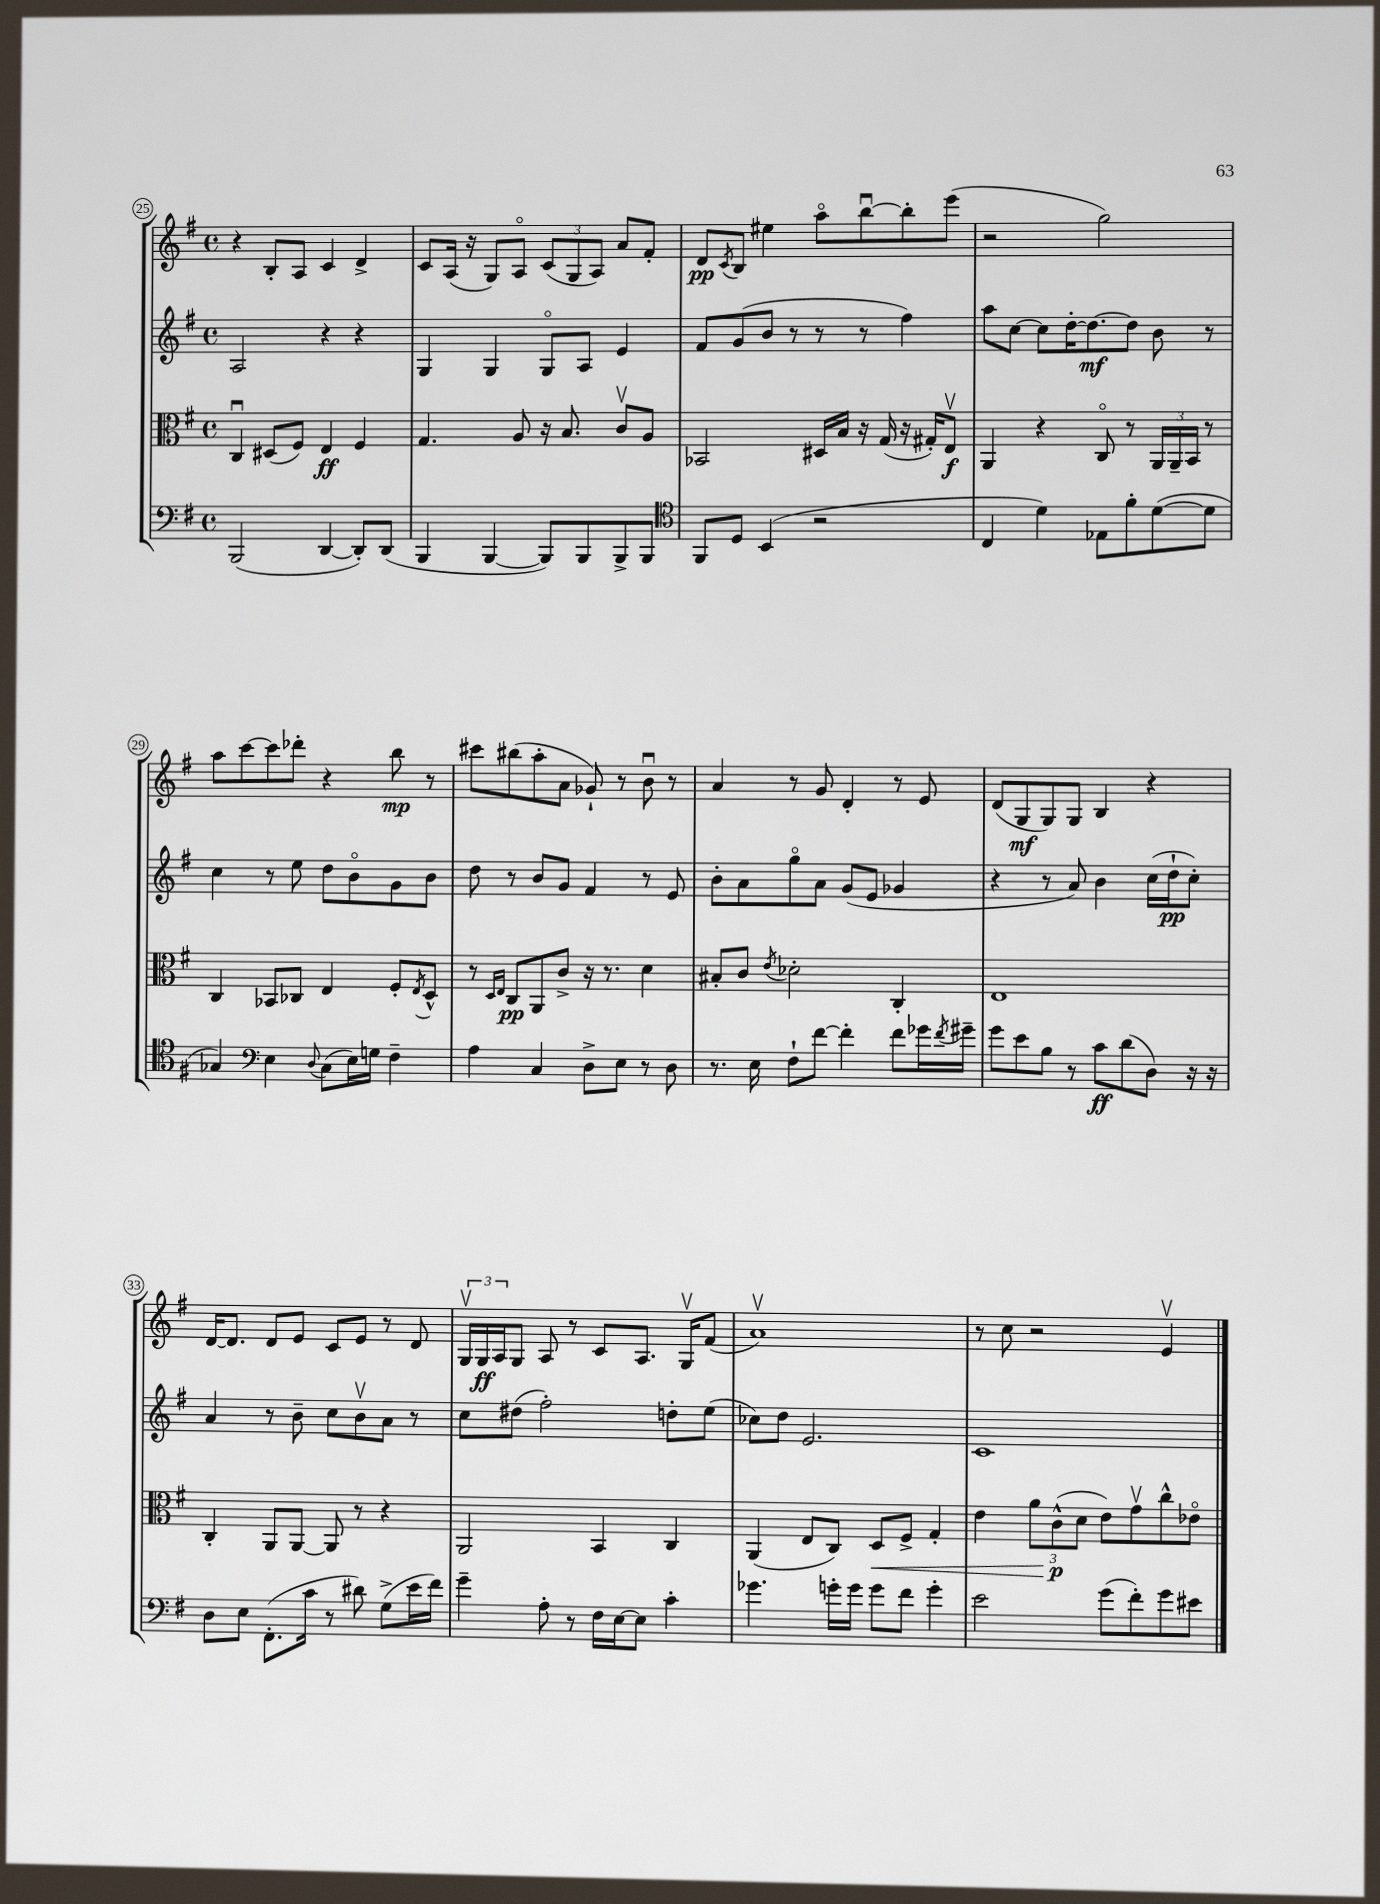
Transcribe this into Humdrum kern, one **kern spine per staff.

**kern	**dynam	**kern	**dynam	**kern	**dynam	**kern	**dynam
*part4	*part4	*part3	*part3	*part2	*part2	*part1	*part1
*staff4	*staff4	*staff3	*staff3	*staff2	*staff2	*staff1	*staff1
*clefF4	*	*clefC3	*	*clefG2	*	*clefG2	*
*k[f#]	*	*k[f#]	*	*k[f#]	*	*k[f#]	*
*M4/4	*	*M4/4	*	*M4/4	*	*M4/4	*
*met(c)	*	*met(c)	*	*met(c)	*	*met(c)	*
=25	=25	=25	=25	=25	=25	=25	=25
(2BBB/	.	4Cu/	.	2A/	.	4r	.
.	.	(8D#X/L	.	.	.	8B'/L	.
.	.	8F#/J)	.	.	.	8A/J	.
[4DD/	.	4E/	ff	4r	.	4c/	.
8DD'/L])	.	4F#/	.	4r	.	4d^/	.
(8DD/J	.	.	.	.	.	.	.
=26	=26	=26	=26	=26	=26	=26	=26
4BBB/	.	4.G/	.	4G/	.	8c/L	.
.	.	.	.	.	.	(16A/Jk	.
.	.	.	.	.	.	16r	.
[4BBB/	.	.	.	4G/	.	8G/L)	.
.	.	8A/	.	.	.	8A/J	.
8BBB/L])	.	16r	.	8G/L	.	(12c/L	.
.	.	8.B/	.	.	.	.	.
.	.	.	.	.	.	12G/	.
8BBB/	.	.	.	8A/J	.	.	.
.	.	.	.	.	.	12A/J)	.
8BBB^/	.	8cv/L	.	4e/	.	8a/L	.
8BBB/J	.	8A/J	.	.	.	8f#'/J	.
=27	=27	=27	=27	=27	=27	=27	=27
*clefC4	*	*	*	*	*	*	*
8FF#/L	.	2BB-X/	.	8f#/L	.	8d/L	pp
.	.	.	.	.	.	8qc/	.
8D/J	.	.	.	(8g/	.	8B/J	.
(4BB/	.	.	.	8b/J	.	4ee#X\	.
.	.	.	.	8r	.	.	.
2r	.	16D#X/LL	.	8r	.	8aa\L	.
.	.	16B/JJ	.	.	.	.	.
.	.	16r	.	8r	.	[8bbu\	.
.	.	(16G/	.	.	.	.	.
.	.	16r	.	4ff#\)	.	8bb'\]	.
.	.	16G#X'/KL)	.	.	.	.	.
.	.	8Ev/J	f	.	.	(8eee\J	.
=28	=28	=28	=28	=28	=28	=28	=28
4C/	.	4AA/	.	8aa\L	.	2r	.
.	.	.	.	[8cc\J	.	.	.
4d\)	.	4r	.	8cc\L]	.	.	.
.	.	.	.	[16dd'\K	.	.	.
.	.	.	.	8.dd\_	mf	.	.
8E-X\L	.	8C/	.	.	.	2gg\)	.
8f#'\	.	8r	.	8dd\J]	.	.	.
([8d\	.	24AA/LL	.	8b\	.	.	.
.	.	24AA~/	.	.	.	.	.
.	.	24BB/JJ	.	.	.	.	.
8d\J]	.	8r	.	8r	.	.	.
!!LO:LB:g=z
=29	=29	=29	=29	=29	=29	=29	=29
4G-X/)	.	4C/	.	4cc\	.	8aa\L	.
.	.	.	.	.	.	[8ccc\	.
*clefF4	*	*	*	*	*	*	*
4E\	.	8BB-X/L	.	8r	.	8ccc\]	.
.	.	8C-X/J	.	8ee\	.	8ddd-X'\J	.
8qqD/	.	.	.	.	.	.	.
(8C\L	.	4E/	.	8dd\L	.	4r	.
16E\L)	.	.	.	8b\	.	.	.
16Gn\JJ	.	.	.	.	.	.	.
4F#~\	.	8F#'/L	.	8g\	.	8bb\	mp
.	.	8qE/	.	.	.	.	.
.	.	8D^^/J	.	8b\J	.	8r	.
=30	=30	=30	=30	=30	=30	=30	=30
4A\	.	8r	.	8dd\	.	8ccc#X\L	.
.	.	16qqD/LL	.	.	.	.	.
.	.	16qqE/JJ	.	.	.	.	.
.	.	8C/L	pp	8r	.	(8bb#X\	.
4C/	.	8AA/	.	8b/L	.	8aa'\	.
.	.	8c^/J	.	8g/J	.	8a\J	.
8D^\L	.	16r	.	4f#/	.	8g-X`/)	.
.	.	8.r	.	.	.	.	.
8E\J	.	.	.	.	.	8r	.
8r	.	4d\	.	8r	.	8bu\	.
8D\	.	.	.	8e/	.	8r	.
=31	=31	=31	=31	=31	=31	=31	=31
8.r	.	8B#X'/L	.	8b'\L	.	4a/	.
.	.	8c/J	.	8a\	.	.	.
16E\	.	.	.	.	.	.	.
.	.	8qe/	.	.	.	.	.
8F#`\L	.	2d-X'\	.	8gg\	.	8r	.
[8f#\J	.	.	.	8a\J	.	8g/	.
4f#'\]	.	.	.	(8g/L	.	4d'/	.
.	.	.	.	8e/J	.	.	.
8f#\L	.	4C'/	.	4g-X/	.	8r	.
16g-X\L	.	.	.	.	.	8e/	.
8qf#/	.	.	.	.	.	.	.
16g#X~\JJ	.	.	.	.	.	.	.
=32	=32	=32	=32	=32	=32	=32	=32
8g\L	.	1E	.	4r	.	(8d/L	.
8e\	.	.	.	.	.	8G/	mf
8B\J	.	.	.	8r	.	8G/)	.
8r	.	.	.	8a/)	.	8G/J	.
8c\L	ff	.	.	4b\	.	4B/	.
(8d\	.	.	.	.	.	.	.
8D\J)	.	.	.	(16cc\LL	.	4r	.
.	.	.	.	16dd`\J	pp	.	.
16r	.	.	.	8cc'\J)	.	.	.
16r	.	.	.	.	.	.	.
!!LO:LB:g=z
=33	=33	=33	=33	=33	=33	=33	=33
8D\L	.	4C'/	.	4a/	.	[16d/KL	.
.	.	.	.	.	.	8.d/J]	.
8E\J	.	.	.	.	.	.	.
(8.FF#'\L	.	8AA/L	.	8r	.	8d/L	.
.	.	[8AA/J	.	8b~\	.	8e/J	.
16c\Jk	.	.	.	.	.	.	.
8r	.	8AA/]	.	8cc\L	.	8c/L	.
8d#X\)	.	8r	.	8bv\	.	8e/J	.
(8G^\L	.	4r	.	8a\J	.	8r	.
16e\L	.	.	.	8r	.	8d/	.
16f#\JJ)	.	.	.	.	.	.	.
=34	=34	=34	=34	=34	=34	=34	=34
4g~\	.	2AA/	.	8cc\L	.	24Gv/LL	.
.	.	.	.	.	.	24G/	ff
.	.	.	.	.	.	24A/J	.
.	.	.	.	(8dd#X\J	.	8G/J	.
8A'\	.	.	.	2ff#'\)	.	8A/	.
8r	.	.	.	.	.	8r	.
16F#\LL	.	4BB/	.	.	.	8c/L	.
[16E\J	.	.	.	.	.	.	.
8E\J]	.	.	.	.	.	8.A/J	.
4c'\	.	4C/	.	8ddn'\L	.	.	.
.	.	.	.	.	.	16Gv/KL	.
.	.	.	.	(8ee\J	.	(8f#/J	.
=35	=35	=35	=35	=35	=35	=35	=35
4.g-X\	.	(4AA/	.	8cc-X\L)	.	1av)	.
.	.	.	.	8dd\J	.	.	.
.	.	8E/L	.	2.e/	.	.	.
16gn'\LL	.	8C/J)	.	.	.	.	.
16g\JJ	.	.	.	.	.	.	.
!	!	!	!LO:HP:b	!	!	!	!
8g\L	.	8D/L	<	.	.	.	.
8f#\J	.	8F#^/J	.	.	.	.	.
4g'\	.	4G'/	.	.	.	.	.
=36	=36	=36	=36	=36	=36	=36	=36
2e\	.	4e\	.	1c	.	8r	.
.	.	.	.	.	.	8cc\	.
.	.	12a\L	.	.	.	2r	.
.	.	(12c^^\	p	.	.	.	.
.	.	12d\J	[	.	.	.	.
(8g\L	.	8e\L)	.	.	.	.	.
8f#'\)	.	8gv\	.	.	.	.	.
8g\	.	8cc^^\	.	.	.	4ev/	.
8e#X\J	.	8e-X\J	.	.	.	.	.
==	==	==	==	==	==	==	==
*-	*-	*-	*-	*-	*-	*-	*-
